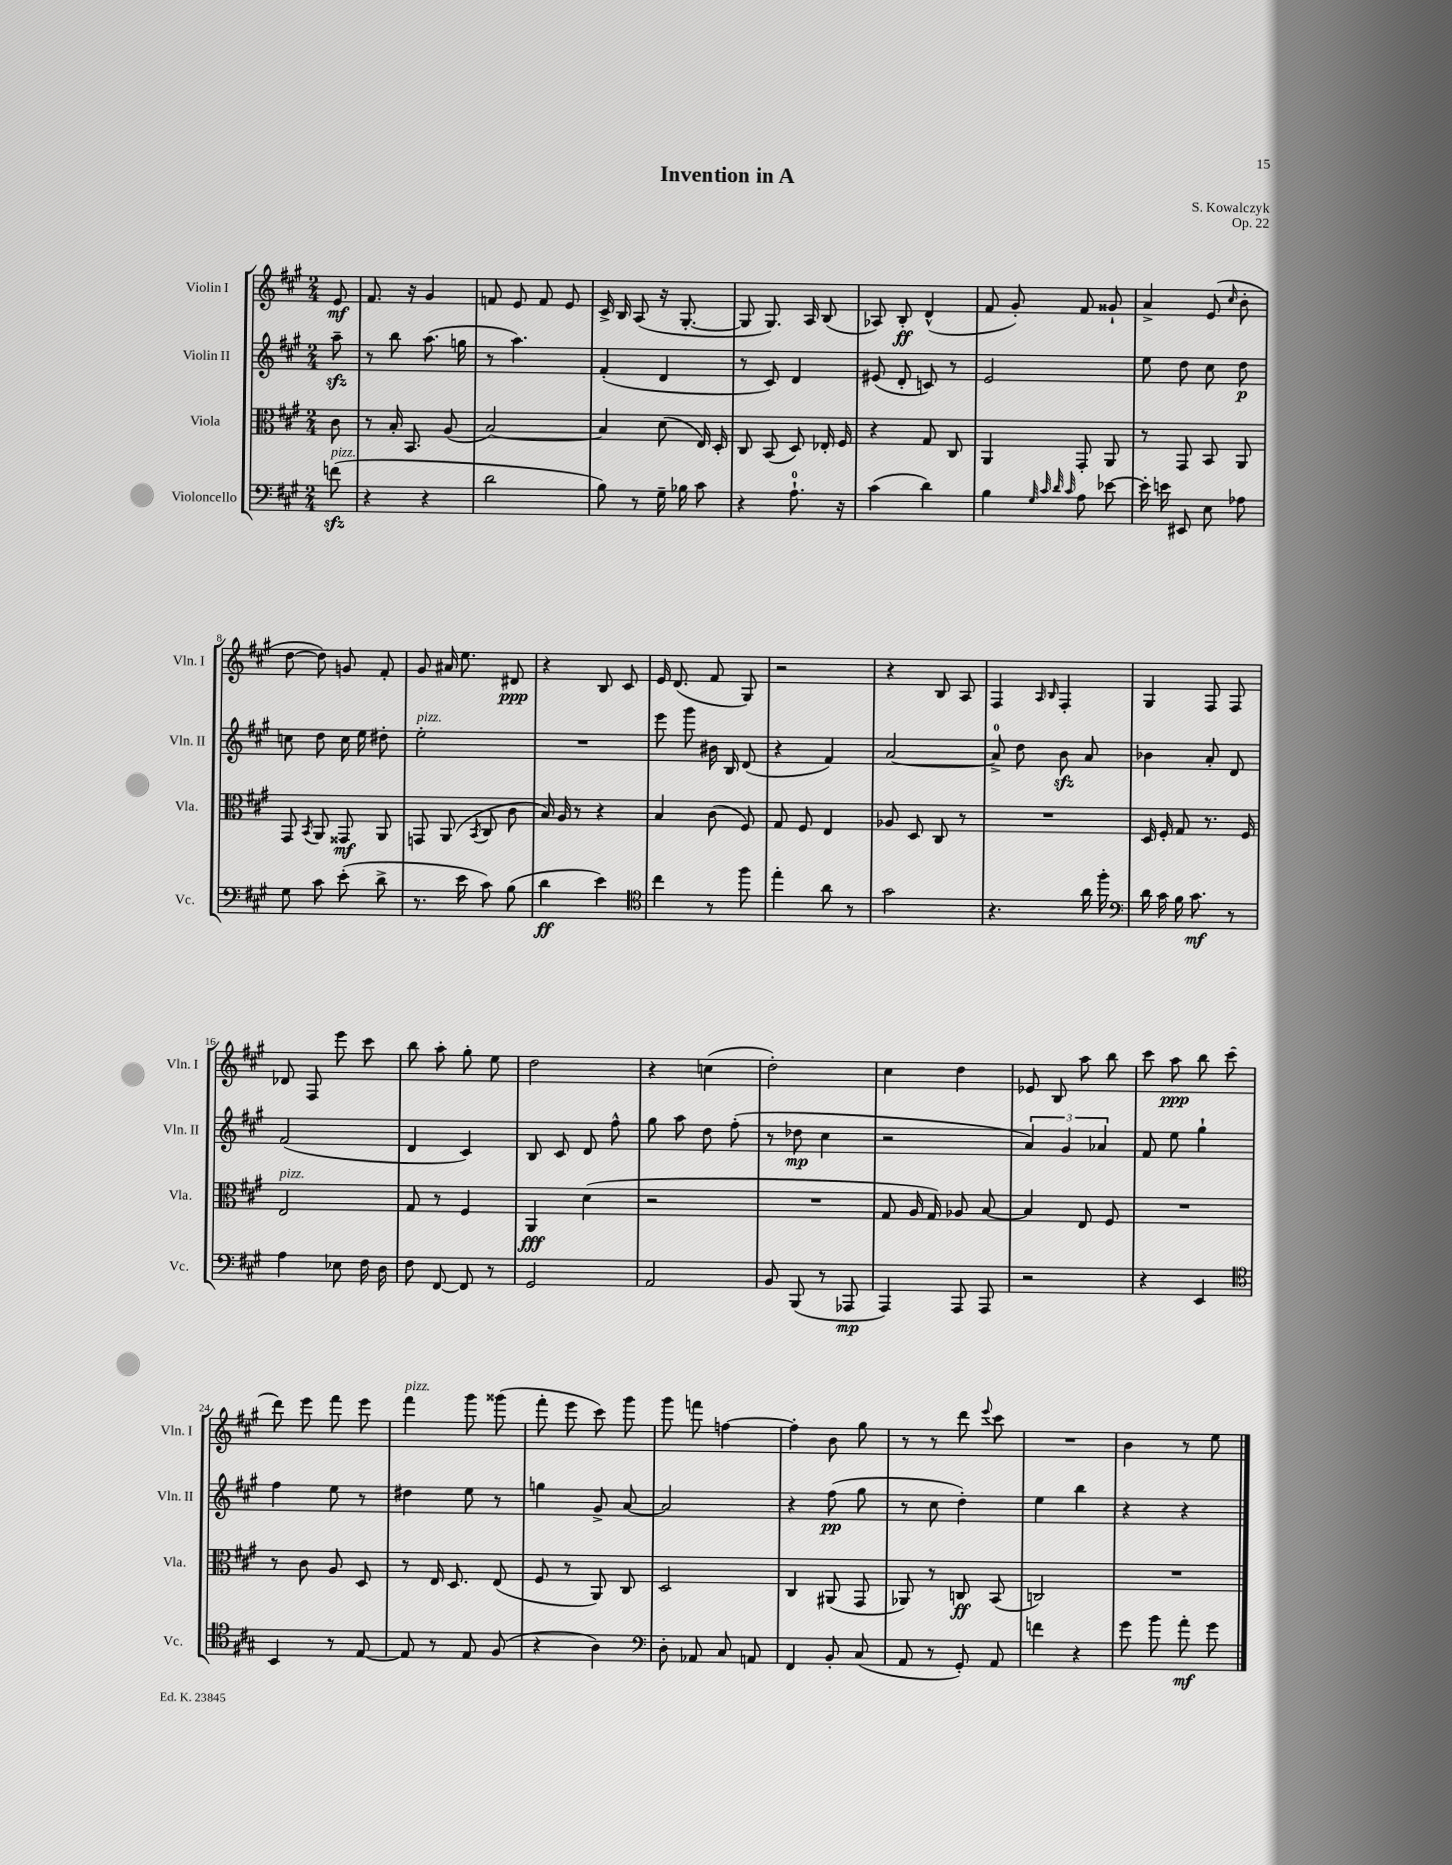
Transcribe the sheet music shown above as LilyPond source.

\header { title = "Invention in A" composer = "S. Kowalczyk" opus = "Op. 22" }
<<
\new StaffGroup <<
\new Staff = "s0" \with { instrumentName = "Violin I" shortInstrumentName = "Vln. I" } {
    \clef treble \key a \major \numericTimeSignature \time 2/4 \partial 8
    \autoBeamOff e'8\mf |
    fis'8. r16 gis'4 |
    f'8 e'8 f'8 e'8 |
    cis'16-> b16 a8( r16 gis8.~-. |
    gis8 gis8.) a16 b8( |
    aes8) b8-.\ff d'4-^( |
    fis'8 gis'8-.) fis'8 gisis'8-! |
    a'4-> e'8( \grace { cis''16 } b'8-. |
    d''8~ d''8) g'8 fis'8-. |
    gis'8 ais'16 e''8. dis'8\ppp |
    r4 b8 cis'8 |
    e'16 d'8.( fis'8 gis8) |
    r2 |
    r4 b8 a8 |
    fis4 \grace { a16 b16 } fis4-. |
    gis4 fis8 fis8 |
    des'8 fis8 e'''8 cis'''8 |
    b''8 a''8-. gis''8-. e''8 |
    d''2 |
    r4 c''4( |
    d''2-.) |
    cis''4 d''4 |
    ees'8 b8 a''8 b''8 |
    cis'''8 a''8\ppp b''8 cis'''8( |
    d'''8) e'''8 fis'''8 e'''8 |
    fis'''4^\markup { \italic "pizz." } gis'''8 gisis'''8( |
    fis'''8-. e'''8 cis'''8) gis'''8 |
    gis'''8 f'''8 f''4~ |
    f''4-. b'8 gis''8 |
    r8 r8 d'''8 \appoggiatura { e'''8 } cis'''8 |
    R2 |
    b'4 r8 e''8 \bar "|." |
}
\new Staff = "s1" \with { instrumentName = "Violin II" shortInstrumentName = "Vln. II" } {
    \clef treble \key a \major \numericTimeSignature \time 2/4 \partial 8
    \autoBeamOff a''8--\sfz |
    r8 b''8 a''8.( g''16 |
    r8 a''4.) |
    fis'4-.( d'4 |
    r8 cis'8) d'4 |
    eis'8( d'8-. c'8) r8 |
    e'2 |
    e''8 d''8 cis''8 d''8\p |
    c''8 d''8 c''16 e''16 dis''8-. |
    e''2-.^\markup { \italic "pizz." } |
    R2 |
    e'''8 gis'''8 bis'16 b16 d'8( |
    r4 fis'4) |
    a'2~ |
    a'8-0-> d''8 b'8\sfz a'8 |
    bes'4 a'8-. d'8 |
    fis'2( |
    d'4 cis'4) |
    b8 cis'8 d'8 fis''8-^ |
    gis''8 a''8 d''8 fis''8-.( |
    r8 des''8\mp cis''4 |
    r2 |
    \tuplet 3/2 { a'4) gis'4 aes'4 } |
    fis'8 e''8 gis''4-! |
    fis''4 e''8 r8 |
    dis''4 e''8 r8 |
    g''4 gis'8-> a'8~ |
    a'2 |
    r4 fis''8\pp( gis''8 |
    r8 cis''8 d''4-.) |
    e''4 b''4 |
    r4 r4 \bar "|." |
}
\new Staff = "s2" \with { instrumentName = "Viola" shortInstrumentName = "Vla." } {
    \clef alto \key a \major \numericTimeSignature \time 2/4 \partial 8
    \autoBeamOff cis'8 |
    r8 b16-. b,8. a8( |
    b2~) |
    b4 d'8( e16) d16-. |
    cis8 b,8( d8) ees16-. fis16 |
    r4 gis8 cis8 |
    a,4 gis,8-. a,8 |
    r8 gis,8 b,8 a,8 |
    gis,8 \acciaccatura { b,8 } a,8 gisis,8\mf a,8 |
    g,8 a,8( \acciaccatura { b,8 } cis8 cis'8 |
    b16) a16 r8 r4 |
    b4 cis'8( fis8) |
    gis8 fis8 e4 |
    aes8 d8 cis8 r8 |
    R2 |
    d16 fis16-. gis8 r8. fis16 |
    e2^\markup { \italic "pizz." } |
    gis8 r8 fis4 |
    a,4\fff d'4( |
    r2 |
    R2 |
    gis8 a16 gis16) aes8 b8~ |
    b4 e8 fis8 |
    R2 |
    r8 cis'8 a8 d8 |
    r8 e16 d8. e8( |
    fis8 r8 a,8) cis8 |
    d2 |
    cis4 ais,8( gis,8 |
    aes,8) r8 c8\ff b,8( |
    c2) |
    R2 \bar "|." |
}
\new Staff = "s3" \with { instrumentName = "Violoncello" shortInstrumentName = "Vc." } {
    \clef bass \key a \major \numericTimeSignature \time 2/4 \partial 8
    \autoBeamOff f'8\sfz^\markup { \italic "pizz." }( |
    r4 r4 |
    d'2 |
    b8) r8 gis16-- bes16 cis'8 |
    r4 a8.-0-! r16 |
    cis'4( d'4) |
    b4 \grace { gis32 cis'32 d'32 cis'32 } a8 ees'8~ |
    ees'16-. e'16 eis,8 e8 aes8 |
    gis8 cis'8 e'8-.( d'8-> |
    r8. e'16 cis'8) b8( |
    d'4\ff e'4) |
    \clef tenor cis''4 r8 fis''8 |
    e''4-. a'8 r8 |
    gis'2 |
    r4. a'16 fis''16-. |
    \clef bass d'16 cis'16 b16 cis'8.\mf r8 |
    a4 ees8 fis16 d16 |
    fis8 fis,8~ fis,8 r8 |
    gis,2 |
    a,2 |
    b,8 b,,8( r8 aes,,8\mp |
    a,,4) a,,8 a,,8 |
    r2 |
    r4 e,4 |
    \clef tenor b,4 r8 e8~ |
    e8 r8 e8 fis8( |
    r4 a4) |
    \clef bass d8-. aes,8 cis8 a,8 |
    fis,4 b,8-. cis8( |
    a,8 r8 gis,8-.) a,8 |
    f'4 r4 |
    gis'8 b'8 a'8-.\mf gis'8 \bar "|." |
}
>>
>>
